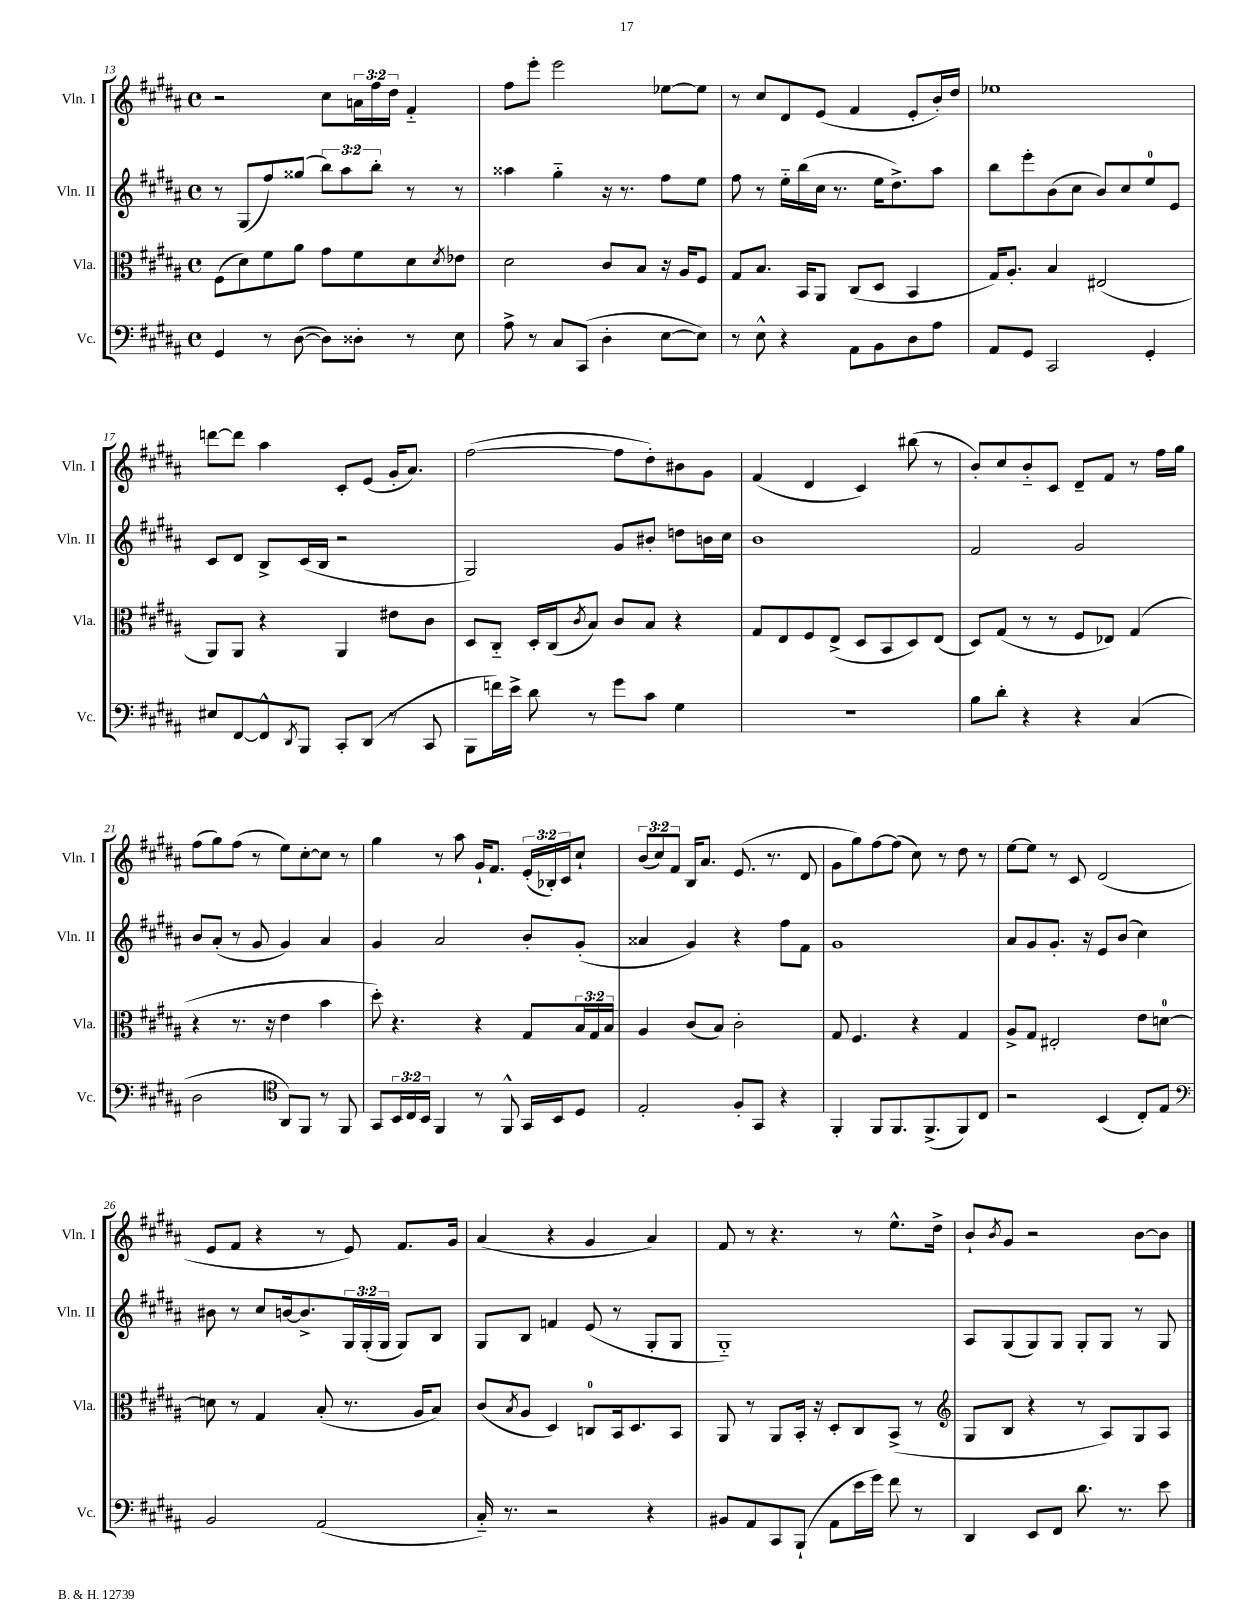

**kern	**kern	**kern	**kern
*staff4	*staff3	*staff2	*staff1
*clefF4	*clefC3	*clefG2	*clefG2
*k[f#c#g#d#a#]	*k[f#c#g#d#a#]	*k[f#c#g#d#a#]	*k[f#c#g#d#a#]
*M4/4	*M4/4	*M4/4	*M4/4
*met(c)	*met(c)	*met(c)	*met(c)
4GG#/	(8F#\L	8r	2r
.	8d#\)	(8G#/L	.
8r	8f#\	8ff#/)	.
([8D#\	8a#\J	(8gg##/J	.
8D#\]L)	8g#\L	12bb\L)	8cc#\L
.	.	12aa#\	.
8D##'\J	8f#\	.	24a\L
.	.	12bb'\J	24ff#\
.	.	.	24dd#\JJ
8r	8d#\	8r	4f#'~/
.	8qd#/	.	.
8E\	8e-\J	8r	.
=	=	=	=
8A#^\	2d#\	4aa##\	8ff#\L
8r	.	.	8eee'\J
8C#/L	.	4gg#'~\	2eee\
(8CC#/J	.	.	.
4D#'\	8c#/L	16r	.
.	.	8.r	.
.	8B/J	.	.
[8E\L	16r	8ff#\L	[8ee-\L
.	16A#/LK	.	.
8E\]J)	8F#/J	8ee\J	8ee-\]J
=	=	=	=
8r	8G#/L	8ff#\	8r
8E^^\	8.B/J	8r	8cc#/L
4r	.	16ee'~\LL	8d#/
.	16BB/LK	(16bb\	.
.	8AA#/J	16cc#\JJ	(8e/J
.	.	8.r	.
8AA#\L	(8C#/L	.	4f#/
8BB\	8D#/J	16ee\LK	.
.	.	8.dd#^\)	.
8D#\	4BB/	.	8e'/L
8A#\J	.	8aa#\J	16b'/L)
.	.	.	16dd#/JJ
=	=	=	=
8AA#/L	16G#/LK)	8bb\L	1ee-
.	8.A#'/J	.	.
8GG#/J	.	8eee'\	.
2CC#/	4B/	(8b\	.
.	.	8cc#\J	.
.	(2E#/	8b/L)	.
.	.	8cc#/	.
4GG#'/	.	8ee/	.
.	.	8e/J	.
=	=	=	=
8E#/L	8AA#/L)	8c#/L	[8ddd\L
[8FF#/	8AA#/J	8d#/J	8ddd\]J
8FF#^^/]	4r	8B^/L	4aa#\
8qDD#/	.	.	.
8BBB/J	.	(16c#/L	.
.	.	16B/JJ	.
8CC#'/L	4AA#/	2r	8c#'/L
(8DD#/J	.	.	(8e/J
8r	8e#\L	.	16g#'/LK
.	.	.	8.a#/J)
8CC#/	8c#\J	.	.
=	=	=	=
8BBB\L	8D#/L	2G#/)	([2ff#\
16f\L)	8C#'~/J	.	.
16e^\JJ	.	.	.
8d#\	16D#'/LL	.	.
.	(16C#/J	.	.
.	8qc#/	.	.
8r	8B/J)	.	.
8g#\L	8c#/L	8g#/L	8ff#\]L
8c#\J	8B/J	8b#'/J	8dd#'\)
4G#\	4r	8dd\L	8b#\
.	.	16b\L	8g#\J
.	.	16cc#\JJ	.
=	=	=	=
1r	8G#/L	1b	(4f#/
.	8E/	.	.
.	8F#/	.	4d#/
.	(8E^/J	.	.
.	8D#/L	.	4c#/)
.	8BB/	.	.
.	8D#/)	.	(8bb#\
.	(8E/J	.	8r
=	=	=	=
8B\L	8D#/L)	2f#/	8b'/L)
8d#'\J	(8G#/J	.	8cc#/
4r	8r	.	8b'~/
.	8r	.	8c#/J
4r	8F#/L	2g#/	8d#~/L
.	8E-/J)	.	8f#/J
(4C#/	(4G#/	.	8r
.	.	.	16ff#\LL
.	.	.	16gg#\JJ
=	=	=	=
2D#\	4r	8b/L	(8ff#\L
.	.	(8a#'/J	8gg#\)
.	8.r	8r	(8ff#\J
.	.	8g#/	8r
.	16r	.	.
*clefC4	*	*	*
8AA#/L)	4e\	4g#/)	8ee\L)
8FF#/J	.	.	[8cc#'\
8r	4b\	4a#/	8cc#\]J
8FF#/	.	.	8r
=	=	=	=
8GG#/L	8dd#'\)	4g#/	4gg#\
24BB/L	4.r	.	.
24C#/	.	.	.
24BB/JJ	.	.	.
4FF#/	.	2a#/	8r
.	.	.	8aa#\
8r	4r	.	16g#`/LK
.	.	.	8.f#/J
8FF#^^/	.	.	.
16GG#/LL	8G#/L	8b'/L	(24e'/LL
.	.	.	24B-'/)
16BB/J	.	.	.
.	.	.	24c#/J
8D#/J	24B/L	(8g#'/J	8cc#`/J
.	24G#/	.	.
.	24B/JJ	.	.
=	=	=	=
2E'/	4A#/	4a##/	(12b/L
.	.	.	12cc#/)
.	.	.	12f#/J
.	(8c#/L	4g#/)	16B/LK
.	.	.	8.a#/J
.	8B/J)	.	.
8F#'/L	2c#'\	4r	(8.e/
8GG#/J	.	.	.
.	.	.	8.r
4r	.	8ff#\L	.
.	.	8f#\J	8d#/
=	=	=	=
4FF#'/	8G#/	1g#	8g#\L
.	4.F#/	.	8gg#\)
8FF#/L	.	.	[8ff#\
8.FF#/	.	.	(8ff#\]J
.	4r	.	8cc#\)
(8.FF#^/	.	.	.
.	.	.	8r
8FF#/)	4G#/	.	8dd#\
8C#/J	.	.	8r
=	=	=	=
2r	8A#^/L	8a#/L	[8ee\L
.	8G#/J	8g#/	8ee\]J
.	2E#'/	8.g#'/J	8r
.	.	.	8c#/
.	.	16r	.
(4BB/	.	8e/L	(2d#/
.	.	(8b/J	.
8C#'/L)	8e\L	4cc#\)	.
8E/J	[8d\J	.	.
=	=	=	=
*clefF4	*	*	*
2BB/	8d\]	8b#\	8e/L
.	8r	8r	8f#/J
.	4G#/	8cc#/L	4r
.	.	[16b/k	.
.	.	8.b^/]	.
(2AA#/	(8B'/	.	8r
.	8.r	24G#/L	8e/)
.	.	(24G#'/	.
.	.	24G#/JJ	.
.	.	8G#/L)	8.f#/L
.	16A#/LK	.	.
.	8B/J)	8B/J	.
.	.	.	16g#/Jk
=	=	=	=
16C#'~/)	(8c#/L	8G#/L	(4a#/
8.r	.	.	.
.	8qB/	.	.
.	8A#/J	8B/J	.
2r	4D#/)	4f/	4r
.	8C/L	(8e/	4g#/
.	16BB/k	8r	.
.	8.D#/	.	.
4r	.	8G#'/L	4a#/)
.	8BB/J	8G#/J	.
=	=	=	=
8BB#/L	8AA#/	1G#'~)	8f#/
8AA#/	8r	.	8r
8CC#/	8AA#/L	.	4.r
(8BBB`/J	16BB'/Jk	.	.
.	16r	.	.
8AA#\L	8D#'/L	.	.
16e\L	8C#/	.	8r
16g#\JJ)	.	.	.
8f#\	(8BB^/J	.	8.ee^^\L
8r	8r	.	.
.	.	.	16dd#^\Jk
=	=	=	=
*	*clefG2	*	*
4DD#/	8G#/L	8A#/L	8b`/L
.	.	.	8qb/
.	8B/J	(8G#/	8g#/J
8EE/L	4r	8G#/)	2r
8FF#/J	.	8G#/J	.
8.d#\	8r	8G#'/L	.
.	8A#/L)	8G#/J	.
8.r	.	.	.
.	8G#/	8r	[8b\L
8e\	8A#/J	8G#/	8b\]J
==	==	==	==
*-	*-	*-	*-
